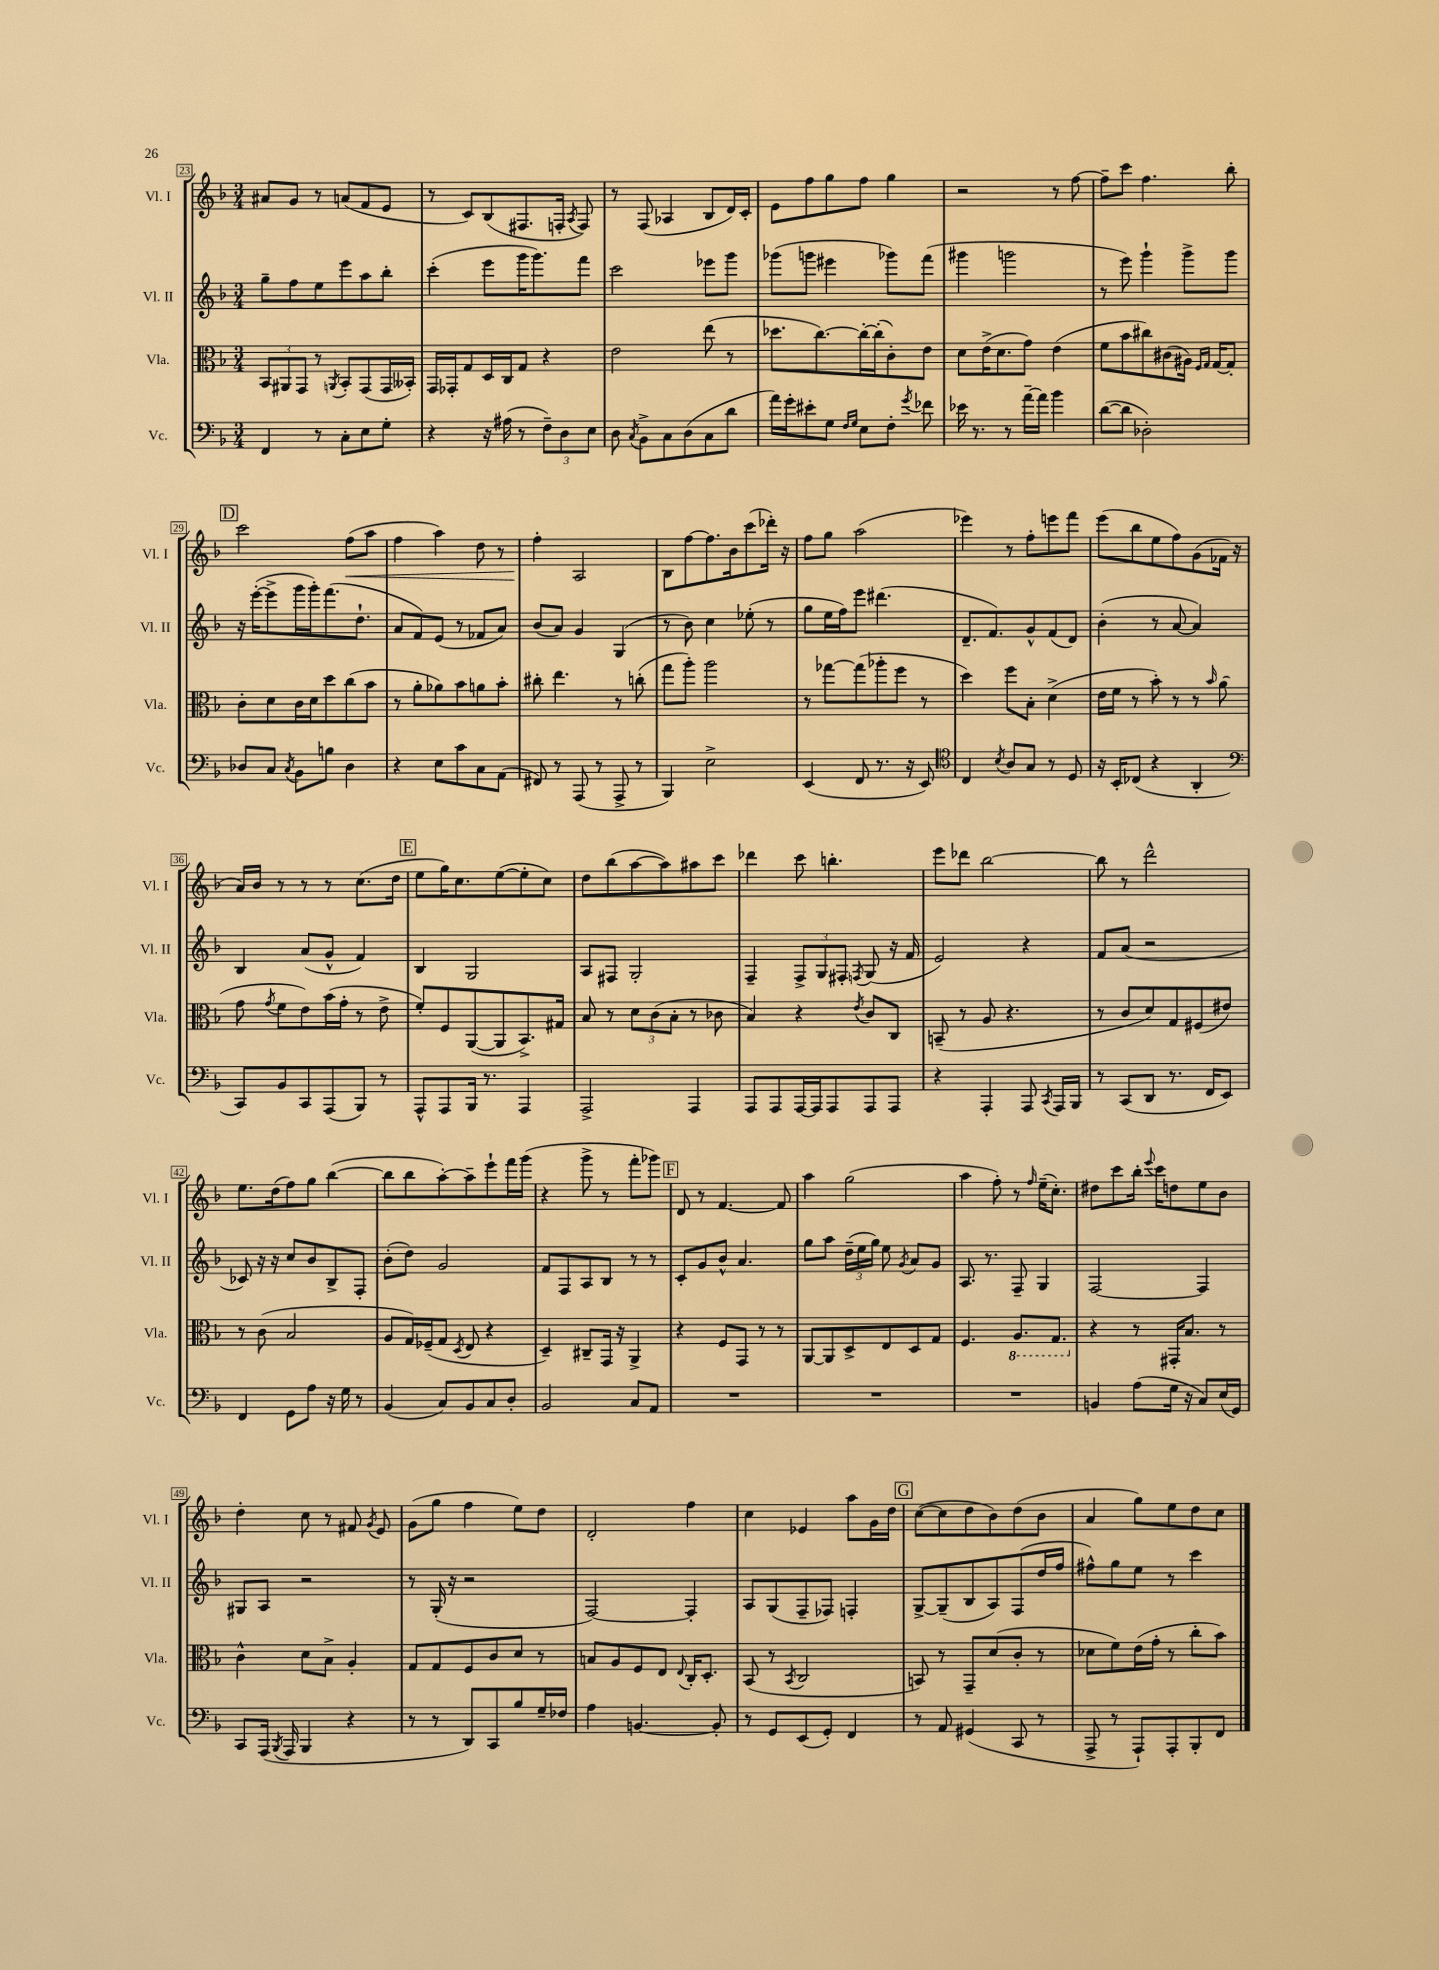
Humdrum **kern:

**kern	**kern	**kern	**kern	**dynam
*part4	*part3	*part2	*part1	*part1
*staff4	*staff3	*staff2	*staff1	*staff1
*I"Vc.	*I"Vla.	*I"Vl. II	*I"Vl. I	*
*I'Vc.	*I'Vla.	*I'Vl. II	*I'Vl. I	*
*clefF4	*clefC3	*clefG2	*clefG2	*
*k[b-]	*k[b-]	*k[b-]	*k[b-]	*
*M3/4	*M3/4	*M3/4	*M3/4	*
=23	=23	=23	=23	=23
4FF/	12BB-/L	8gg~\L	8a#X/L	.
.	12AA#X/	.	.	.
.	.	8ff\	8g/J	.
.	12GG/J	.	.	.
8r	8r	8ee\	8r	.
.	8qAAn/	.	.	.
8C'\L	8BB-'/L	8eee\	(8an/L	.
8E\	(8GG/	8aa\	8f/	.
8G'\J	16GG/L	8bb-'\J	8e/J	.
.	16BB--X'/JJ)	.	.	.
=24	=24	=24	=24	=24
4r	16GG/LL	(4ccc'\	8r	.
.	16GG-X'/J	.	.	.
.	8G/	.	8c/L)	.
16r	16D/L	8eee\L	(8B-/	.
(16A#X\	16C/J	.	.	.
8r	8G/J	16ggg\K	8.F#X/	.
.	.	8.ggg\)	.	.
12F~\L)	4r	.	.	.
.	.	.	16Fn'/Jk	.
12D\	.	.	.	.
.	.	.	8qA/	.
.	.	8fff\J	8F/)	.
12E\J	.	.	.	.
=25	=25	=25	=25	=25
8D\	2e\	2ccc\	8r	.
8qC/	.	.	.	.
8BB-^\L	.	.	(8F/	.
8C\	.	.	4A-X/	.
(8D\	.	.	.	.
8C\	(8ee\	8eee-X\L	8B-/L	.
8d\J	8r	8ggg\J	16d/L)	.
.	.	.	16c'/JJ	.
=26	=26	=26	=26	=26
16a\LL)	8.dd-X\L	(8ggg-X\L	8e\L	.
16g'\J	.	.	.	.
8e#X'\	.	8gggn\J	8ff\	.
.	[8.cc\)	.	.	.
8G\J	.	4eee#X\	8gg\	.
16qqF/LL	.	.	.	.
16qqG/JJ	.	.	.	.
8E\L	16cc'\L_	.	8ff\J	.
.	(16cc'\J]	.	.	.
8F'\J	8c'\)	8ggg-X\L)	4gg\	.
8qg/	.	.	.	.
8f-X\	8e\J	(8fff\J	.	.
=27	=27	=27	=27	=27
16e-X\	8d\L	4ggg#X\	2r	.
8.r	.	.	.	.
.	(16e^\K	.	.	.
.	8.d\	.	.	.
8r	.	2gggn\	.	.
[16a~\LL	8g\J)	.	.	.
16a\JJ]	.	.	.	.
4b-\	(4e\	.	8r	.
.	.	.	[8ff\	.
=28	=28	=28	=28	=28
([8d\L	8f\L	8r	8ff~\L]	.
8d\J]	8b-\	8eee\)	8ccc\J	.
2D-X'\)	8cc#X\)	4ggg`\	4.ff\	.
.	(8c#X\	.	.	.
.	16A#X\Jk)	8ggg^\L	.	.
.	16qqF/LL	.	.	.
.	16qqG/JJ	.	.	.
.	[16G/KL	.	.	.
.	8G'/J]	8ggg\J	8bb-'\	.
!!LO:LB:g=z
!!LO:REH:place=s1:t=D
=29	=29	=29	=29	=29
8D-X/L	8c'\L	16r	2ccc\	.
.	.	([16eee'\KL	.	.
8C/J	8d\	8eee^\]	.	.
8qC/	.	.	.	.
8BB-\L	16c\L	16ggg\L	.	.
.	16d\J	16ggg'\J)	.	.
8Bn\J	8dd\	(8.fff\	.	.
!	!	!	!	!LO:HP:b
4D-\	(8cc\	.	(8ff\L	<
.	.	8.dd`\J	.	.
.	8b-\J	.	8aa\J	.
=30	=30	=30	=30	=30
4r	8r	8a/L	4ff\	.
.	8a'\L	8f/)	.	.
8E\L	8a-X\)	(8e/J	4aa\)	.
8c\	8b-\	8r	.	.
8C\	8an\	8f-X/L	8dd\	.
(8AA\J	8b-'\J	8a/J)	8r	.
=31	=31	=31	=31	=31
8FF#X/)	8cc#X'\	(8b-/L	4ff'\	.
8r	4.ee\	8a/J)	.	.
(8AAA/	.	4g/	2A/	[
8r	.	.	.	.
8AAA^/	8r	(4G/	.	.
8r	(8ccn'\	.	.	.
=32	=32	=32	=32	=32
4BBB-/)	8gg\L	8r	8B-\L	.
.	8aa'\J)	8b-\)	[8ff\	.
2E^\	2aa\	4cc\	8.ff\]	.
.	.	.	16b-\k	.
.	.	(8ee-X'\	(8ccc\	.
.	.	8r	16ddd-X'\Jk)	.
.	.	.	16r	.
=33	=33	=33	=33	=33
(4EE/	8r	8gg\L	8ff\L	.
.	[8gg-X\L	16ee\L	8gg\J	.
.	.	16ff\J)	.	.
8FF/	(8gg-\]	8eee\J	(2aa\	.
8.r	8aa-X'\	(4.ddd#X\	.	.
.	8ff\J	.	.	.
16r	.	.	.	.
8EE/)	8r	.	.	.
=34	=34	=34	=34	=34
*clefC4	*	*	*	*
4C/	4dd\)	8.d~/L	4eee-X\)	.
.	.	8.f/)	.	.
8qB-/	.	.	.	.
8A/L	8ff\L	.	8r	.
8G/J	8B-'\J	8g^^/	8ff'\L	.
8r	(4d^\	(8f/	8eeen\	.
8D/	.	8d/J)	8fff\J	.
=35	=35	=35	=35	=35
16r	16e\LL	(4b-'\	(8eee\L	.
16BB-'/KL	16f\JJ	.	.	.
(8C-X/J	8r	.	8bb-\	.
4r	8b-'\)	8r	8ee\	.
.	8r	[8a/	8ff\)	.
4AA'/	8r	4a/])	(8g\	.
.	16qqb-/	.	.	.
.	(8a\	.	16f-X\Jk	.
.	.	.	16r	.
!!LO:LB:g=z
=36	=36	=36	=36	=36
*clefF4	*	*	*	*
8CC/L)	8g\	4B-/	16a/LL)	.
.	.	.	16b-/JJ	.
.	8qg/	.	.	.
8BB-/	8f\L	.	8r	.
8CC/	8e\)	(8a/L	8r	.
(8AAA/	(16b-\L	8g^^/J	8r	.
.	16g'\JJ	.	.	.
8BBB-/J)	8r	4f/)	(8.cc\L	.
8r	8e^\	.	.	.
.	.	.	16dd\Jk	.
!!LO:REH:place=s1:t=E
=37	=37	=37	=37	=37
8AAA^^/L	8f'/L)	4B-/	8ee\L	.
8AAA/	8F/	.	16gg\K)	.
.	.	.	8.cc\	.
16BBB-/Jk	([8AA/	2G/	.	.
8.r	.	.	.	.
.	8AA/]	.	([8ee\	.
4AAA/	8.BB-^/)	.	8ee'\]	.
.	.	.	8cc\J)	.
.	16G#X/Jk	.	.	.
=38	=38	=38	=38	=38
2AAA^/	8B-/	8A/L	8dd\L	.
.	8r	8F#X/J	(8bb-\	.
.	12d\L	2G'/	[8aa\	.
.	(12c\	.	.	.
.	.	.	8aa\])	.
.	12B-'\J	.	.	.
4AAA/	8r	.	8aa#X\	.
.	8c-X\	.	8ccc\J	.
=39	=39	=39	=39	=39
8AAA/L	4B-/)	4F~/	4ddd-X\	.
8AAA/	.	.	.	.
[16AAA/L	4r	12F^/L	8ccc\	.
16AAA/J]	.	.	.	.
.	.	12G/	.	.
8AAA/	.	.	4.bbn'\	.
.	.	12F#X'/J	.	.
.	8qe/	8qFn/	.	.
8AAA/	8c/L	(8G/	.	.
8AAA/J	8C/J	16r	.	.
.	.	16f/	.	.
=40	=40	=40	=40	=40
4r	(8BBn~/	2e/)	8eee\L	.
.	8r	.	8ddd-X\J	.
4AAA'/	8A/	.	[2bb-\	.
.	4.r	.	.	.
8AAA/	.	4r	.	.
8qCC/	.	.	.	.
16AAA/LL	.	.	.	.
16BBB-/JJ	.	.	.	.
=41	=41	=41	=41	=41
8r	8r	8f/L	8bb-\]	.
(8CC/L	8c/L	(8a/J	8r	.
8DD/J	8d/)	2r	2ddd^^\	.
8.r	8G/	.	.	.
.	(8F#X/	.	.	.
16FF/KL	.	.	.	.
8EE/J)	8e#X/J)	.	.	.
!!LO:LB:g=z
=42	=42	=42	=42	=42
4FF/	8r	8c-X/)	8.ee\L	.
.	(8c\	16r	.	.
.	.	16r	(16dd\k	.
8GG\L	2B-/	8cc/L	8ff\)	.
8A\J	.	8b-/	8gg\J	.
16r	.	8B-^/	([4bb-\	.
16G\	.	.	.	.
8r	.	8F'/J	.	.
=43	=43	=43	=43	=43
(4BB-/	8A/L	(8b-'\L	8bb-\L]	.
.	16G/L)	8dd\J)	8bb-\	.
.	(16F-X~/J	.	.	.
8C/L)	8G/J	2g/	[8aa'\)	.
.	8qD/	.	.	.
8BB-/	8E/	.	8aa~\]	.
8C/	4r	.	8eee`\	.
8D'/J	.	.	16fff\L	.
.	.	.	(16ggg\JJ	.
=44	=44	=44	=44	=44
2BB-/	4D~/)	8f/L	4r	.
.	.	8F/	.	.
.	8C#X~/L	8A/	8ggg^\	.
.	16GG/Jk	8B-/J	8r	.
.	16r	.	.	.
8C/L	4AA^/	8r	8fff'\L	.
8AA/J	.	8r	8ggg-X\J)	.
!!LO:REH:place=s1:t=F
=45	=45	=45	=45	=45
2.r	4r	8c'/L	8d/	.
.	.	8g/	8r	.
.	8F/L	8b-^^/J	[4.f/	.
.	8GG/J	4.a/	.	.
.	8r	.	.	.
.	8r	.	8f/]	.
=46	=46	=46	=46	=46
2.r	[8AA/L	8gg\L	4aa\	.
.	8AA/]	8aa\J	.	.
.	8D^/	(24dd~\LL	(2gg\	.
.	.	24ee\	.	.
.	.	24gg\JJ)	.	.
.	8E/	8ee\	.	.
.	.	8qg/	.	.
.	8D/	8a/L	.	.
.	8G/J	8g/J	.	.
=47	=47	=47	=47	=47
2.r	4.F/	8.A/	4aa\	.
.	.	8.r	.	.
.	.	.	8ff'\)	.
*	*8ba	*	*	*
.	8.AA/L	8F~/	8r	.
.	.	.	16qqff/	.
.	.	4G/	(16ee~\KL	.
.	8.GG/J	.	8.cc'\J)	.
=48	=48	=48	=48	=48
*	*X8ba	*	*	*
4BBn/	4r	[2F/	8dd#X\L	.
.	.	.	8ccc\	.
(8A\L	8r	.	16bb-'\Jk	.
.	.	.	8qqeee/	.
.	.	.	16ccc\KL	.
16G\Jk	16GG#X'/KL	.	8ddn\	.
16r	8.B-/J	.	.	.
8C/L)	.	4F/]	8ee\	.
(16E/L	8r	.	8b-\J	.
16GG/JJ)	.	.	.	.
!!LO:LB:g=z
=49	=49	=49	=49	=49
8CC/L	4c^^\	8G#X/L	4dd'\	.
(16AAA/Jk	.	8A/J	.	.
8qBBB-/	.	.	.	.
16AAA/	.	.	.	.
4BBB-/	8d\L	2r	8cc\	.
.	8B-^\J	.	8r	.
4r	4A'/	.	8f#X/	.
.	.	.	8qg/	.
.	.	.	8e/	.
=50	=50	=50	=50	=50
8r	8G/L	8r	(8g\L	.
8r	8G/	(16G'/	8gg\J	.
.	.	16r	.	.
8DD/L)	8F/	2r	4ff\	.
8CC/	8c/	.	.	.
8B-/	8d/J	.	8ee\L)	.
16G~/L	8r	.	8dd\J	.
16F-X/JJ	.	.	.	.
=51	=51	=51	=51	=51
4A\	8Bn/L	[2F/)	2d'/	.
.	8A/	.	.	.
[4.BBn/	8F/	.	.	.
.	8E/J	.	.	.
.	8qqE/	.	.	.
.	16C'/KL	4F'/]	4ff\	.
.	8.D'/J	.	.	.
8BB'/]	.	.	.	.
=52	=52	=52	=52	=52
8r	(8BB-/	8A/L	4cc\	.
8GG/L	8r	(8G/	.	.
.	8qBB-/	.	.	.
(8EE/	2C/	8F~/	4e-X/	.
8GG'/J)	.	8F-X/J)	.	.
4FF/	.	4Fn'/	8aa\L	.
.	.	.	16g\L	.
.	.	.	16dd\JJ	.
!!LO:REH:place=s1:t=G
=53	=53	=53	=53	=53
8r	8BBn/)	[8G^/L	([8cc\L	.
8AA/	8r	(8G~/]	8cc\]	.
(4GG#X/	8GG~/L	8B-/	8dd\	.
.	(8d/	8A/)	8b-\)	.
8CC/	8c'/J	(8F/	(8dd\	.
8r	8r	16dd/L	8b-\J	.
.	.	16ff/JJ	.	.
=54	=54	=54	=54	=54
8AAA^/	8d-X\L	8ff#X^^\L)	4a/	.
8r	8f\)	8gg\	.	.
8AAA`/L)	(16e\L	8ee\J	8gg\L)	.
.	16g'\JJ	.	.	.
8AAA'/	8r	8r	8ee\	.
8BBB-'/	8cc'\L	4ccc\	8dd\	.
8FF/J	8b-\J)	.	8cc\J	.
==	==	==	==	==
*-	*-	*-	*-	*-
